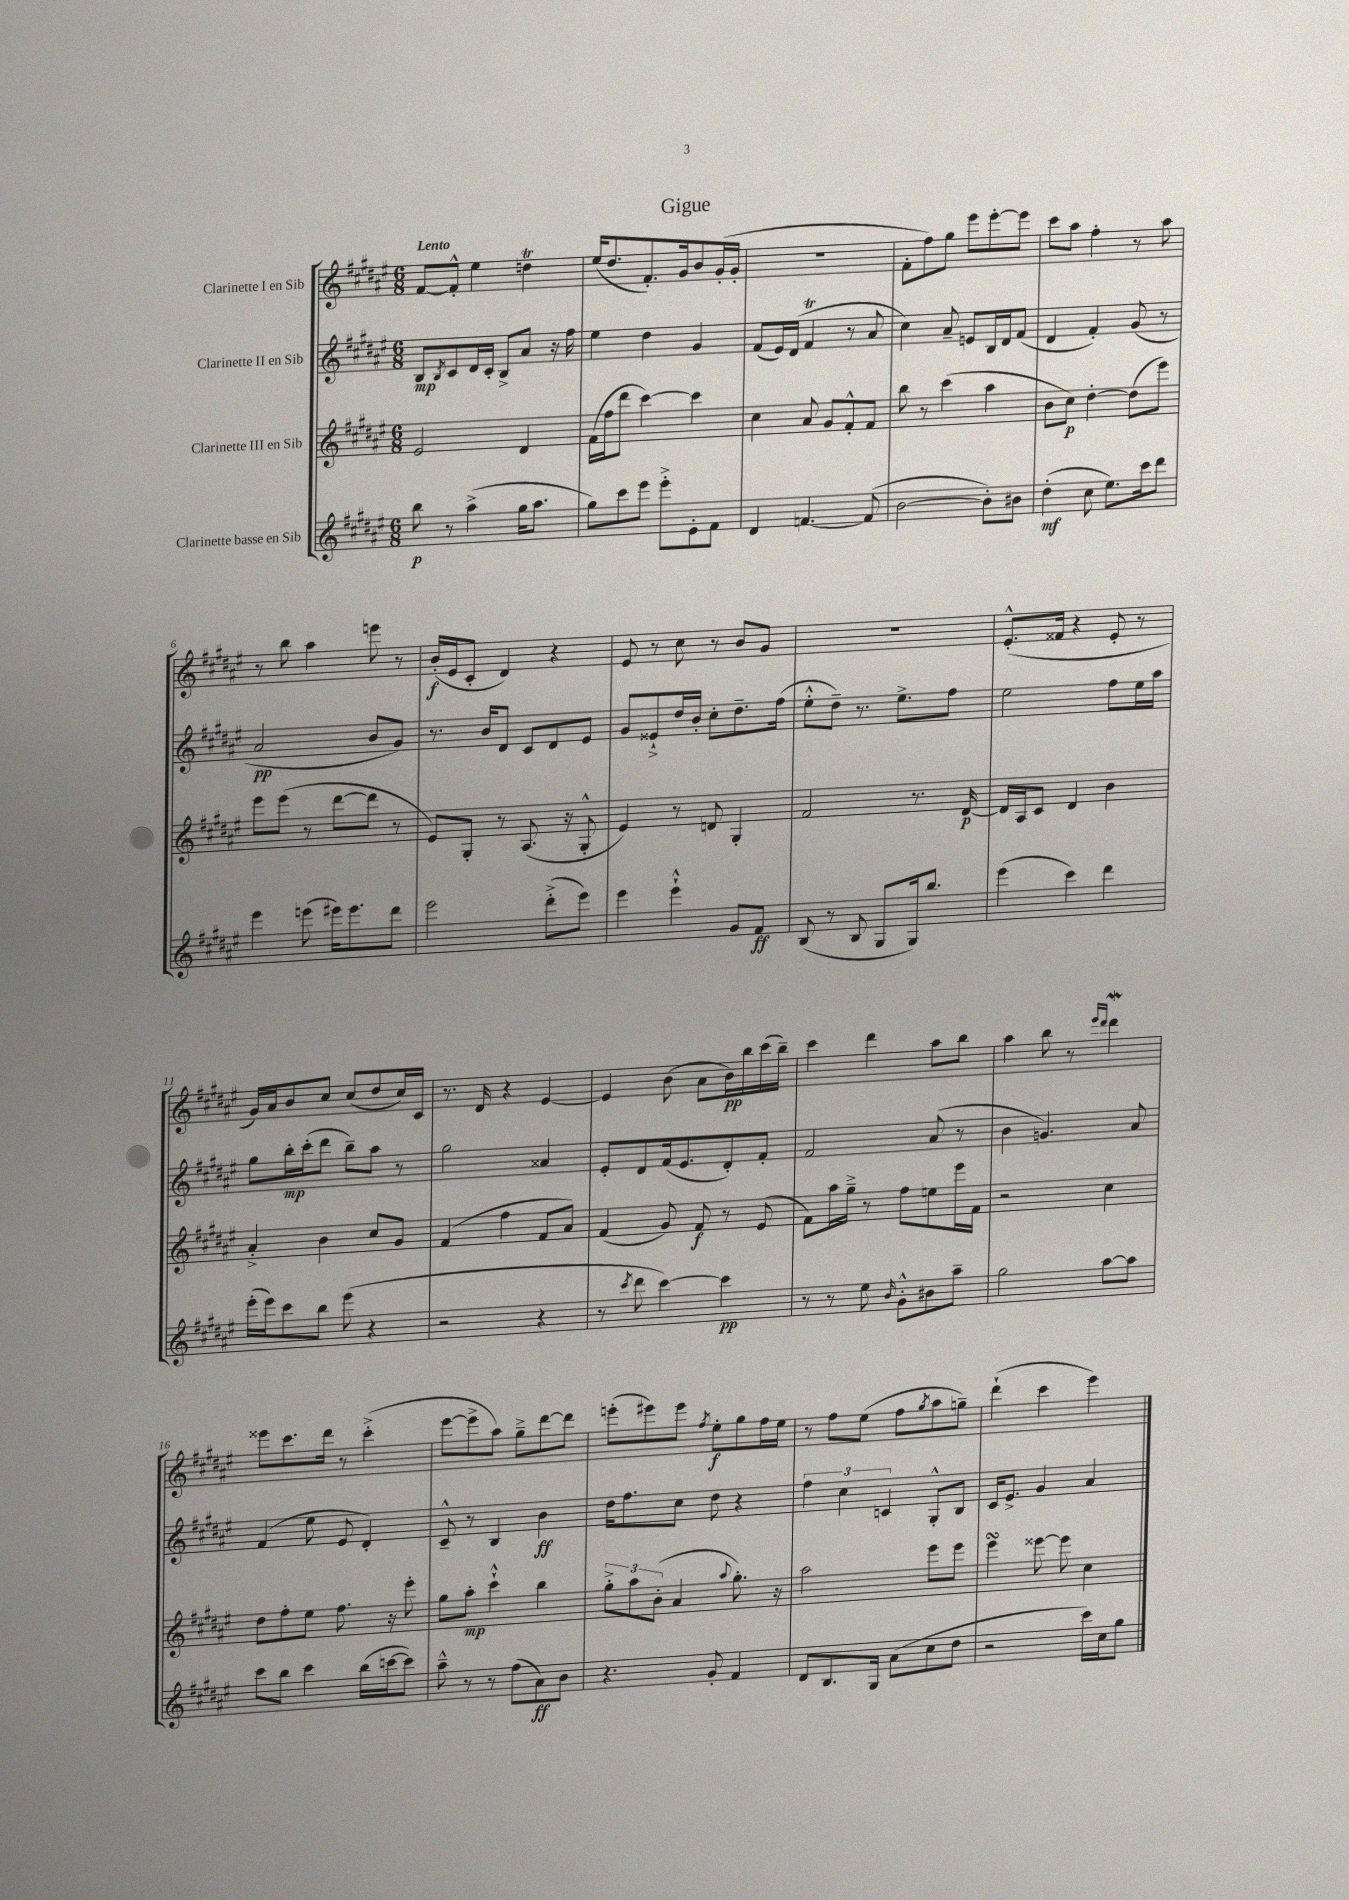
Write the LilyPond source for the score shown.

\header { title = "Gigue" }
<<
\new StaffGroup <<
\new Staff = "s0" \with { instrumentName = "Clarinette I en Sib" } {
    \clef treble \key fis \major \numericTimeSignature \time 6/8 \tempo "Lento"
    fis'8~ fis'8-.-^ eis''4 d''4\trill |
    eis''16( dis''8. fis'8.-.) gis'16 b'8 gis'16-.( gis'16-. |
    R2. |
    fis'8-. fis''8) gis''8 eis'''8 eis'''8~-. eis'''8 |
    cis'''8 ais''8 fis''4-. r8 ais''8 |
    r8 b''8 ais''4 e'''8 r8 |
    b'16-.\f( eis'16 cis'8-. dis'4) r4 |
    eis'8 r8 cis''8 r8 b'8 gis'8 |
    R2. |
    eis'8.-.-^( fisis'16 r4 eis'8-. r8 |
    gis'16) ais'16 b'8 cis''8 cis''8( dis''8 cis''16) cis'16 |
    r8. dis'16 r4 eis'4~ |
    eis'4 b'8( ais'8 b'16\pp) b''16 cis'''16( b''16--) |
    cis'''4 dis'''4 ais''8 b''8 |
    ais''4 b''8 r8 \grace { eis'''16 dis'''16 } dis'''4\mordent |
    eisis'''8 cis'''8. dis'''16 r8 cis'''4-.->( |
    eis'''8~ eis'''8-> ais''8) gis''8---> dis'''8~ dis'''8 |
    e'''8-.( eis'''8) eis'''8 \acciaccatura { fis''8 } eis''8-.\f gis''8 fis''16 eis''16 |
    r8 fis''8 eis''8( fis''8 \acciaccatura { gis''8 } ais''8 g''8--) |
    dis'''4-!( cis'''4 eis'''4) \bar "|." |
}
\new Staff = "s1" \with { instrumentName = "Clarinette II en Sib" } {
    \clef treble \key fis \major \numericTimeSignature \time 6/8
    b8\mp \acciaccatura { b8 } cis'8 dis'16 cis'16-. b8-> ais'8 r16 fis''16 |
    eis''4 dis''4 gis'4 |
    fis'8( eis'16) dis'16( fis'4\trill r8 ais'8 |
    cis''4) ais'8-- e'8 b16 dis'16 fis'8( |
    dis'4 fis'4-.) gis'8( r8 |
    ais'2\pp b'8 gis'8) |
    r8. b'16 dis'8 cis'8 dis'8 eis'8 |
    gis'8 eisis'8-!-> dis''16 b'16-. cis''8-. dis''8.-- fis''16( |
    eis''8-.-^ dis''8--) r8. eis''8.-> fis''8 |
    eis''2 fis''8 eis''16 ais''16 |
    gis''8 b''16-.\mp cis'''16-.( dis'''8 b''8--) ais''8 r8 |
    gis''2 aisis'4 |
    eis'8-. dis'8 fis'16( eis'8. dis'8-.) fis'8-. |
    fis'2 ais'8( r8 |
    b'4 g'4.) ais'8 |
    fis'4( eis''8 eis'8 dis'4-.) |
    cis'8---^ r8 b4 b'4\ff |
    dis''16 fis''8. cis''8 dis''8 r4 |
    \tuplet 3/2 { fis''4 cis''4 c'4 } gis8-.-^ b8 |
    cis'16 eis'8.-> gis'4 ais'4 \bar "|." |
}
\new Staff = "s2" \with { instrumentName = "Clarinette III en Sib" } {
    \clef treble \key fis \major \numericTimeSignature \time 6/8
    eis'2 dis'4 |
    fis'16( fis''16 dis'''8 cis'''4~) cis'''4 |
    cis''4 ais'8 gis'8 fis'8-.-^ fis'8 |
    b''8 r8 cis'''4( ais''4 |
    b'8 cis''8\p) dis''4~-. dis''8( eis'''8) |
    eis'''8 eis'''8( r8 dis'''8~ dis'''8 r8 |
    eis'8) gis8-. r8 ais8.( r16 gis8-.-^ |
    eis'4) r8 d'8 gis4-. |
    fis'2 r8. dis'16~\p |
    dis'16 ais16 cis'8 dis'4 b'4 |
    ais'4-.-> b'4 cis''8 gis'8 |
    fis'4( fis''4 fis'8 ais'8) |
    fis'4( gis'8) fis'8\f r8 eis'8( |
    fis'8) ais''16 gis''16---> r8 fis''8 e''8 eis'''16 fis'16 |
    r2 cis''4 |
    dis''8 fis''8-. eis''8 fis''8. r16 eis'''8-. |
    gis''8 ais''8-.\mp cis'''4-!-^ b''4 |
    \tuplet 3/2 { gis''8-.-> ais''8 b'8-.( } ais'4 \appoggiatura { ais''8 } gis''8.-.) r16 |
    ais''2 eis'''8 eis'''8 |
    eis'''4\turn eisis'''8~ eisis'''8 cis''4 \bar "|." |
}
\new Staff = "s3" \with { instrumentName = "Clarinette basse en Sib" } {
    \clef treble \key fis \major \numericTimeSignature \time 6/8
    b''8\p r8 ais''4->( gis''16 ais''8. |
    gis''8) cis'''8 eis'''8 eis'''8-.-> eis'8-. fis'8 |
    dis'4 f'4.~ f'8( |
    b'2~ b'8-.) bis'8 |
    dis''4-.\mf( cis''8 eis''8.) cis'''16 dis'''8 |
    eis'''4 e'''8( eis'''16) eis'''8. dis'''8 |
    eis'''2 dis'''8-.->( eis'''8) |
    eis'''4 eis'''4-!-^ gis'8 fis'8\ff |
    b8( r8 b8 gis8 gis16) b''8. |
    eis'''4( cis'''4) dis'''4 |
    eis'''16-.( eis'''16) cis'''8 b''8 eis'''8( r4 |
    r2 r4 |
    r8 \acciaccatura { cis'''8 } dis'''8 cis'''4~) cis'''4\pp |
    r8 r8 eis''8 \grace { b'16 } gis'8-.-^ bis'8 ais''8-- |
    gis''2 ais''8~ ais''8 |
    cis'''8 b''8 cis'''4 b''16( c'''16~ c'''8) |
    ais''8---^ r8 r8 fis''8( ais'8\ff) b'8 |
    r4. gis'8-. fis'4 |
    dis'8 b8. gis16 ais'8( cis''8 dis''8 |
    r2 cis'''16) cis''16 gis''8 \bar "|." |
}
>>
>>
